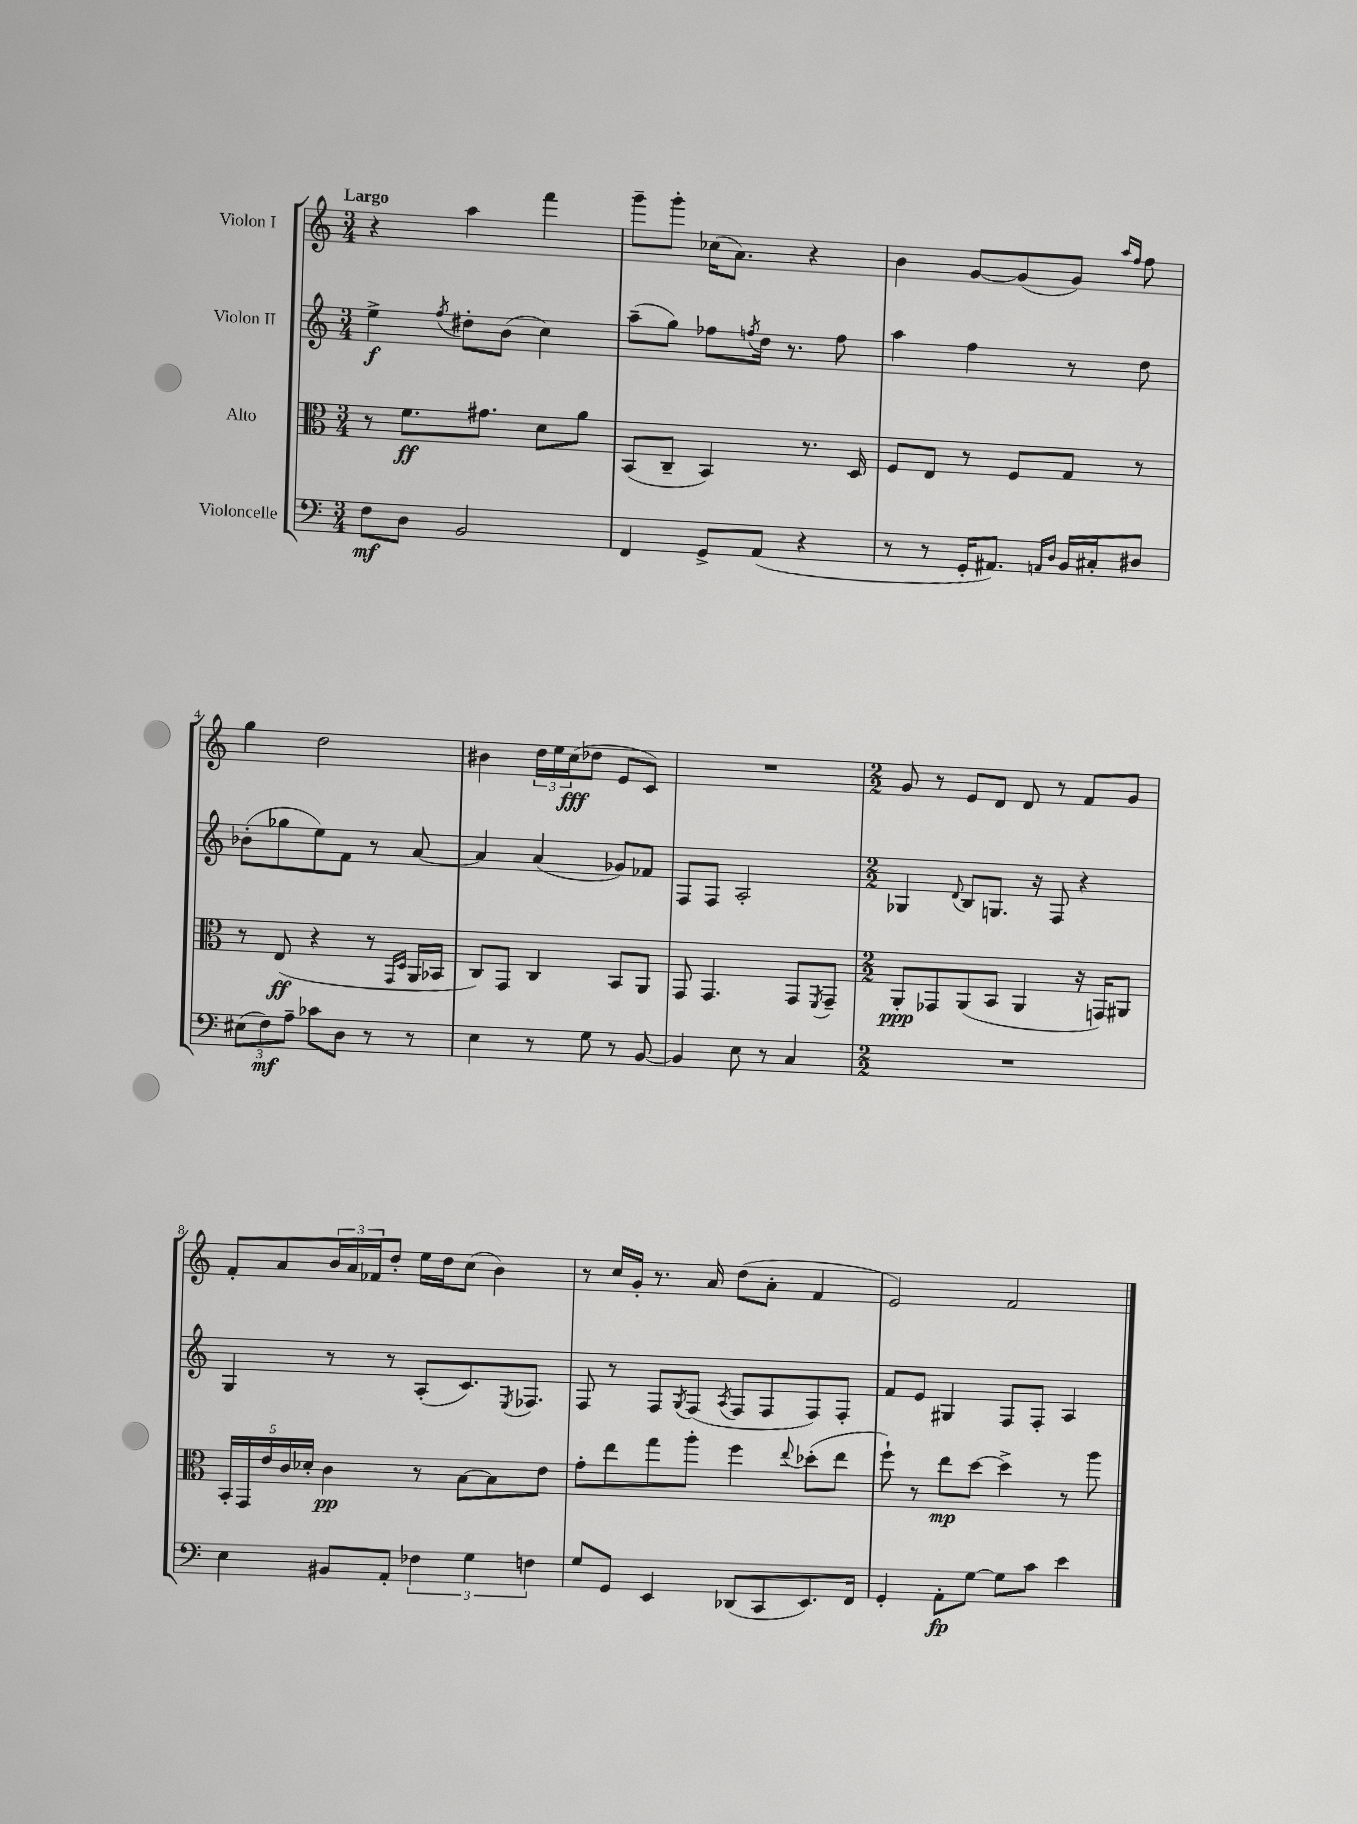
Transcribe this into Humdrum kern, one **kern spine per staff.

**kern	**kern	**kern	**kern
*staff4	*staff3	*staff2	*staff1
*clefF4	*clefC3	*clefG2	*clefG2
*k[]	*k[]	*k[]	*k[]
*M3/4	*M3/4	*M3/4	*M3/4
8F	8r	4ee^	4r
8D	8.f	.	.
.	.	8qff	.
2BB	.	8dd#'	4aa
.	8.g#	.	.
.	.	(8b	.
.	8d	4cc)	4fff
.	8a	.	.
=	=	=	=
4FF	(8BB	(8aa~	8ggg~
.	8C~	8gg)	8ggg'
8GG^	4BB)	8ff-	(16cc-
.	.	.	8.a)
.	.	8qff	.
(8AA	.	16dd	.
.	.	8.r	.
4r	8.r	.	4r
.	.	8ff	.
.	16D	.	.
=	=	=	=
8r	8F	4aa	4b
8r	8E	.	.
16GG'	8r	4ff	[8g
8.AA#)	.	.	.
.	8F	.	(8g]
16qqAA	.	.	.
16qqD	.	.	.
16BB	8G	8r	8g)
16C#'	.	.	.
.	.	.	16qqaa
.	.	.	16qqff
8D#	8r	8dd	8ff
=	=	=	=
(12E#	8r	(8b-'	4gg
12F)	.	.	.
.	(8E	8gg-	.
12A~	.	.	.
8c-	4r	8ee)	2dd
8D	.	8f	.
8r	8r	8r	.
.	16qqGG	.	.
.	16qqD	.	.
8r	16AA	[8a	.
.	16BB-	.	.
=	=	=	=
4E	8C)	4a]	4b#
.	8GG	.	.
8r	4C	(4a	24dd
.	.	.	24ee
.	.	.	(24cc
8G	.	.	8dd-
8r	8BB	8g-)	8e
[8BB	8AA	8f-	8c)
=	=	=	=
4BB]	8GG	8F	2.r
.	4.GG	8F	.
8E	.	2A'	.
8r	.	.	.
4C	8GG	.	.
.	8qFF	.	.
.	8GG~	.	.
=	=	=	=
*M2/2	*M2/2	*M2/2	*M2/2
1r	8AA'	4G-	8g
.	8GG-	.	8r
.	.	8qqd	.
.	(8AA	8B	8e
.	8BB	8.G	8d
.	4AA	.	8d
.	.	16r	.
.	.	8F	8r
.	16r	4r	8f
.	16GG)	.	.
.	8AA#	.	8g
=	=	=	=
4E	20BB'	4G	8f'
.	20GG	.	.
.	20e	.	.
.	.	.	8a
.	20c	.	.
.	20d-'	.	.
8BB#	4c	8r	24b
.	.	.	24a
.	.	.	24f-
8AA'	.	8r	8dd'
6F-	8r	(8A'	16ee
.	.	.	16dd
.	[8B	8.c)	(8cc
6G	.	.	.
.	8B]	.	4b)
.	.	8qE	.
.	.	8.F-	.
6F	.	.	.
.	8e	.	.
=	=	=	=
8G	8g'	8F	8r
8GG	8ee	8r	16cc
.	.	.	16g'
4EE	8gg	8F	8.r
.	.	8qG	.
.	8aa'	(8F	.
.	.	.	16a
.	.	8qA	.
(8DD-	4ff	8F	(8dd
8CC	.	8F	8a'
.	8qqee	.	.
8.EE)	(8dd-'	8F)	4f
.	8ee	8F'	.
16FF	.	.	.
=	=	=	=
4GG'	8ff`)	8f	2e)
.	8r	8e	.
8AA'	8ee	4G#	.
[8G	[8dd	.	.
8G]	4dd^]	8F	2f
8c	.	8F'	.
4e	8r	4A	.
.	8aa	.	.
==	==	==	==
*-	*-	*-	*-
